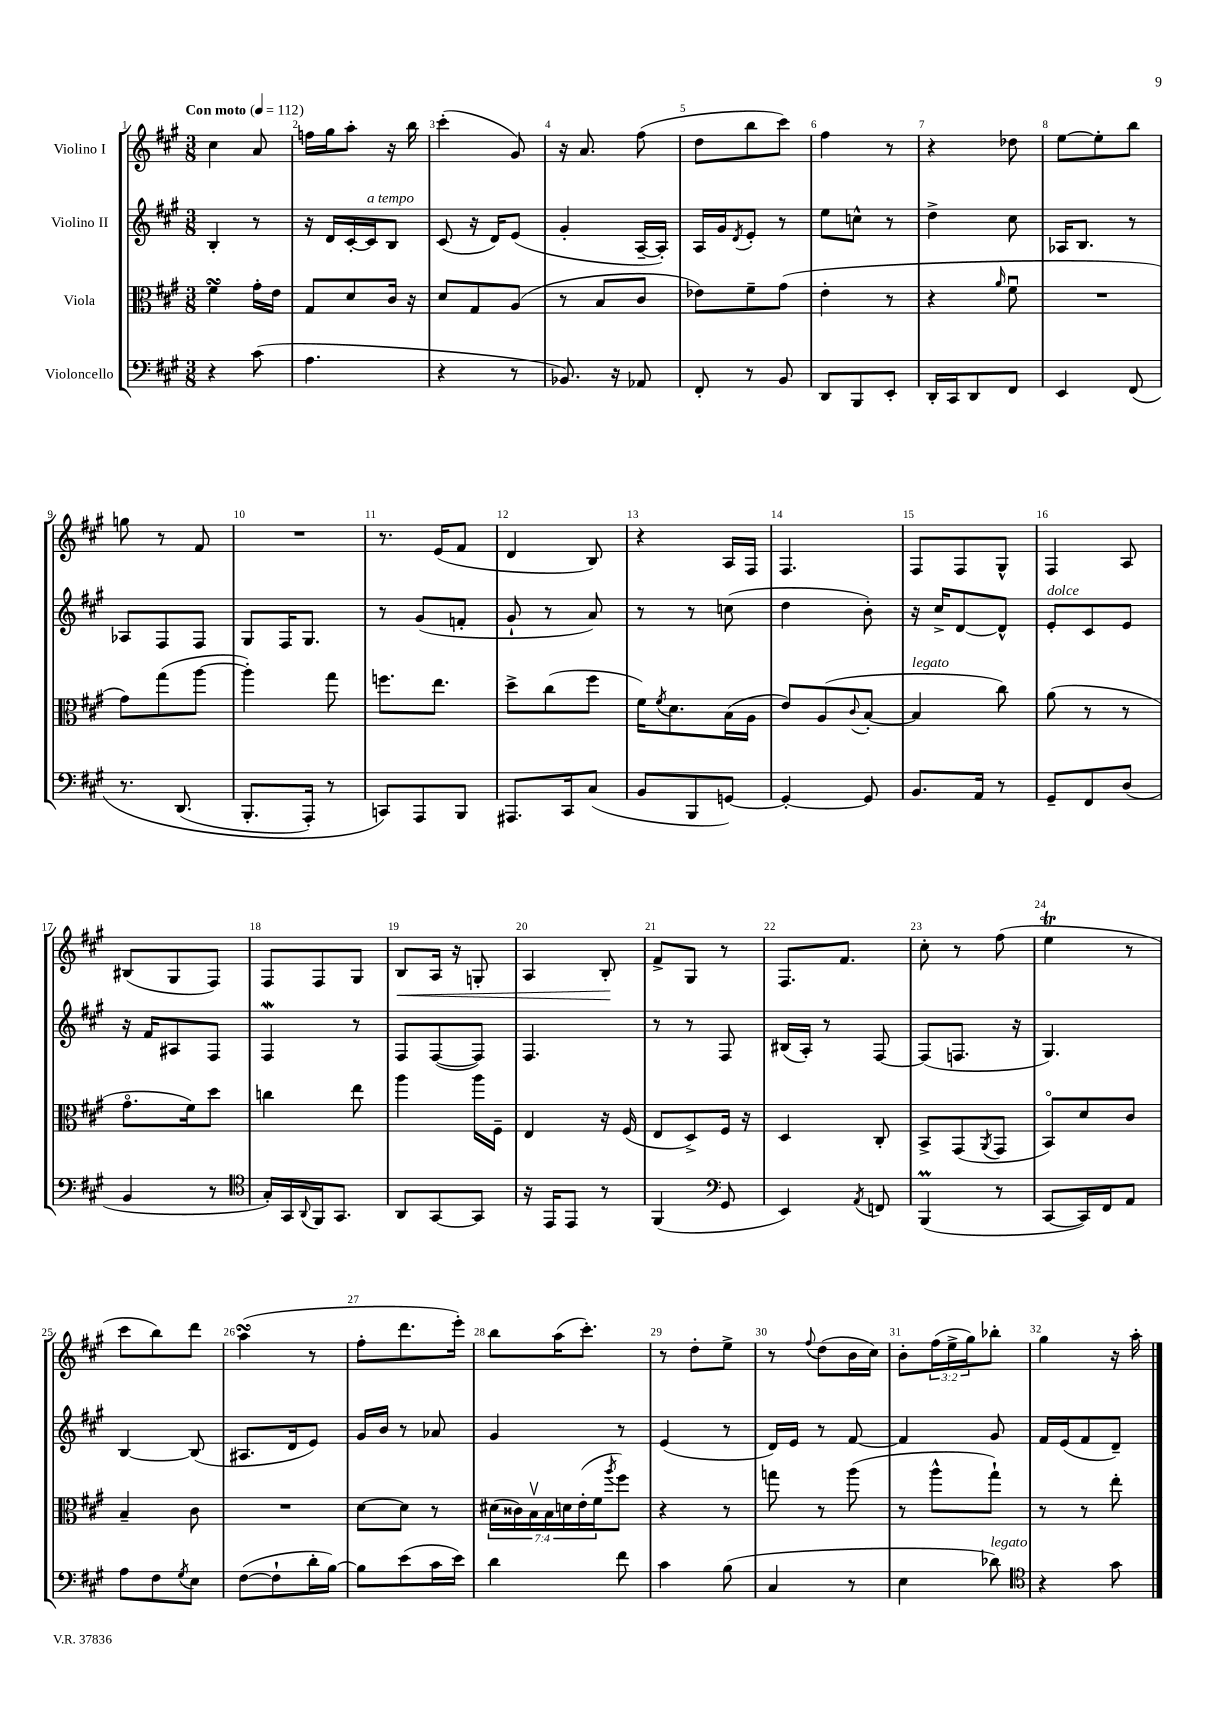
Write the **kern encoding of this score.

**kern	**kern	**kern	**kern
*staff4	*staff3	*staff2	*staff1
*clefF4	*clefC3	*clefG2	*clefG2
*k[f#c#g#]	*k[f#c#g#]	*k[f#c#g#]	*k[f#c#g#]
*M3/8	*M3/8	*M3/8	*M3/8
*MM112	*MM112	*MM112	*MM112
4r	4f#	4B'	4cc#
(8c#	16g#'	8r	8a
.	16e	.	.
=	=	=	=
4.A	8G#	16r	16ff
.	.	16d	16gg#
.	8d	[16c#'	8aa'
.	.	16c#]	.
.	16c#	8B	16r
.	16r	.	16bb
=	=	=	=
4r	8d	(8c#	(4ccc#'
.	8G#	16r	.
.	.	16d)	.
8r	(8A	(8e	8g#)
=	=	=	=
8.BB-)	8r	4g#'	16r
.	.	.	8.a
.	8B	.	.
16r	.	.	.
8AA-	8c#	[16A~	(8ff#
.	.	16A'])	.
=	=	=	=
8FF#'	8e-)	16A	8dd
.	.	16g#	.
.	.	8qd	.
8r	8f#~	8e'	8bb
8BB	(8g#	8r	8ccc#)
=	=	=	=
8DD	4e'	8ee	4ff#
8BBB	.	8cc^^	.
8EE'	8r	8r	8r
=	=	=	=
16DD'	4r	4dd^	4r
16CC#	.	.	.
8DD	.	.	.
.	16qqa	.	.
8FF#	8f#u	8cc#	8dd-
=	=	=	=
4EE	4.r	16A-	[8ee
.	.	8.B	.
.	.	.	8ee']
&(8FF#	.	8r	8bb
=	=	=	=
8.r	8g#)	8A-	8gg
.	(8gg#	8F#	8r
(8.DD	.	.	.
.	[8aa	8F#	8f#
=	=	=	=
8.BBB'	4aa'])	8G#	4.r
.	.	16F#	.
16AAA')	.	8.G#	.
8r	8gg#	.	.
=	=	=	=
8CC&)	8.ff	8r	8.r
8AAA	.	(8g#	.
.	8.ee	.	(16e
8BBB	.	8f'	8f#
=	=	=	=
8.AAA#	8dd^	8g#`	4d
.	(8cc#	8r	.
16CC#	.	.	.
(8C#	8ff#	8a)	8B)
=	=	=	=
8BB	16f#)	8r	4r
.	8qf#	.	.
.	8.d	.	.
8BBB	.	8r	.
[8GG)	(16B	(8cc	16A
.	16A	.	16F#
=	=	=	=
4GG'_	8e)	4dd	4.F#
.	(8A	.	.
.	8qqc#	.	.
8GG]	[8B'	8b')	.
=	=	=	=
8.BB	4B]	16r	8F#
.	.	16cc#^	.
.	.	[8d	8F#
16AA	.	.	.
8r	8cc#)	8d^^]	8G#^^
=	=	=	=
8GG#~	(8a	8e'	4F#
8FF#	8r	8c#	.
(8D	8r	8e	8A
=	=	=	=
4BB	8.g#o	16r	(8B#
.	.	16f#	.
.	.	8A#	8G#
.	16f#)	.	.
8r	8dd	8F#	8F#)
=	=	=	=
*clefC4	*	*	*
16G#')	4cc	4F#	8F#
16GG#	.	.	.
8qqAA	.	.	.
16FF#	.	.	8F#
8.GG#	.	.	.
.	8ee	8r	8G#
=	=	=	=
8AA	4aa	8F#	8B
[8GG#	.	([8F#	16A
.	.	.	16r
8GG#]	16aa	8F#])	8G'
.	16F#~	.	.
=	=	=	=
16r	4E	4.F#	4A
16EE	.	.	.
8EE	.	.	.
8r	16r	.	8B'
.	(16F#	.	.
=	=	=	=
(4FF#	8E	8r	8f#^
.	8D^)	8r	8G#
*clefF4	*	*	*
8GG#	16F#	8F#	8r
.	16r	.	.
=	=	=	=
4EE)	4D	(16B#	8.F#
.	.	16A')	.
.	.	8r	.
.	.	.	8.f#
8qAA	.	.	.
8FF	8C#'	[8F#	.
=	=	=	=
(4BBB	8BB^	(8F#]	8cc#'
.	(8GG#	8.F	8r
.	8qAA	.	.
8r	8GG#	.	(8ff#
.	.	16r	.
=	=	=	=
[8CC#	8BBo)	4.G#)	4ee
16CC#])	8d	.	.
16FF#	.	.	.
8AA	8c#	.	8r
=	=	=	=
8A	4B~	[4B	8ccc#
8F#	.	.	8bb)
8qG#	.	.	.
8E	8c#	(8B]	8ddd
=	=	=	=
([8F#	4.r	8.A#	(4aa
8F#`]	.	.	.
.	.	16d	.
16d'	.	8e)	8r
[16B)	.	.	.
=	=	=	=
8B]	[8d	16g#	8ff#'
.	.	16b	.
(8e	8d]	8r	8.ddd
16c#	8r	8a-	.
16e)	.	.	16eee')
=	=	=	=
4d	(28d#	4g#	8bb
.	28c##)	.	.
.	28Bv	.	.
.	28B	.	.
.	.	.	(16aa
.	28d	.	.
.	(28e'	.	.
.	.	.	8.ccc#')
.	28f#	.	.
.	8qaa	.	.
8f#	8ff#)	8r	.
=	=	=	=
4c#	4r	(4e	8r
.	.	.	8dd'
(8B	8r	8r	8ee^
=	=	=	=
4C#	8gg	16d)	8r
.	.	16e	.
.	.	.	8qqff#
.	8r	8r	(8dd
8r	(8aa	[8f#	16b
.	.	.	16cc#)
=	=	=	=
4E	8r	4f#]	8b'
.	8aa^^	.	(24ff#
.	.	.	24ee^
.	.	.	24gg#)
8d-)	8gg#`)	8g#	8bb-'
=	=	=	=
*clefC4	*	*	*
4r	8r	16f#	4gg#
.	.	(16e	.
.	8r	8f#	.
8g#	8ee'	8d~)	16r
.	.	.	16aa'
==	==	==	==
*-	*-	*-	*-
